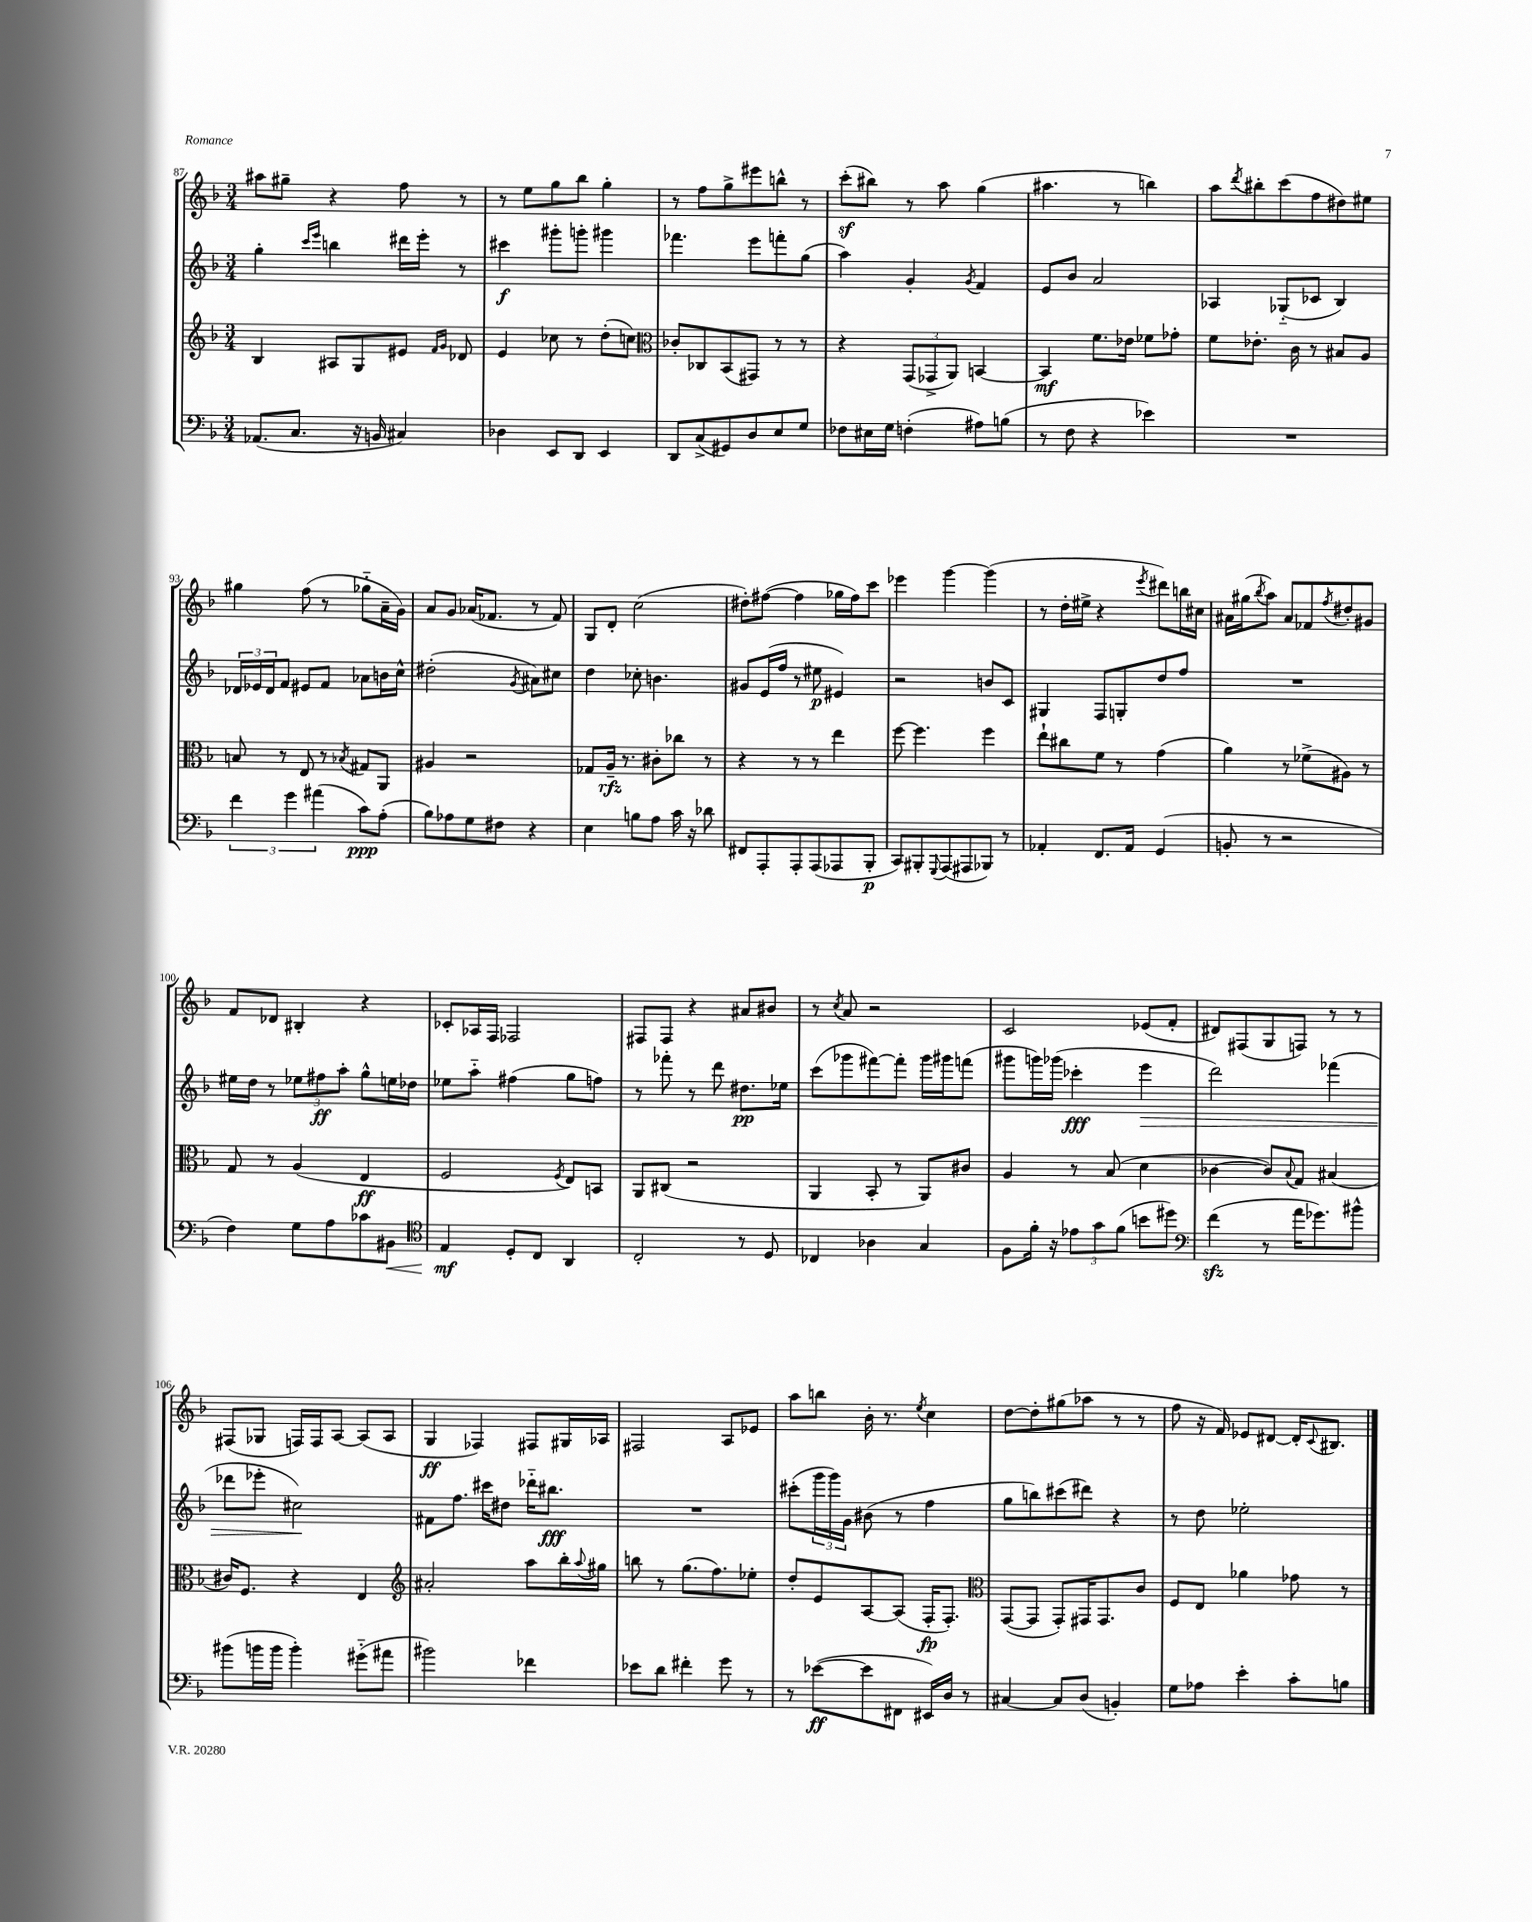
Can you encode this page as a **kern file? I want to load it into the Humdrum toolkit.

**kern	**dynam	**kern	**dynam	**kern	**dynam	**kern	**dynam
*part4	*part4	*part3	*part3	*part2	*part2	*part1	*part1
*staff4	*staff4	*staff3	*staff3	*staff2	*staff2	*staff1	*staff1
*clefF4	*	*clefG2	*	*clefG2	*	*clefG2	*
*k[b-]	*	*k[b-]	*	*k[b-]	*	*k[b-]	*
*M3/4	*	*M3/4	*	*M3/4	*	*M3/4	*
=87	=87	=87	=87	=87	=87	=87	=87
(8.AA-X/L	.	4B-/	.	4gg'\	.	8aa#X\L	.
.	.	.	.	.	.	8gg#X~\J	.
8.C/J	.	.	.	.	.	.	.
.	.	.	.	16qqccc/LL	.	.	.
.	.	.	.	16qqeee/JJ	.	.	.
.	.	8A#X/L	.	4bbn\	.	4r	.
16r	.	8G/	.	.	.	.	.
16BBn/	.	.	.	.	.	.	.
4C#X/)	.	8e#X/J	.	16ddd#X\LL	.	8ff\	.
.	.	.	.	16eee'\JJ	.	.	.
.	.	16qqf/LL	.	.	.	.	.
.	.	16qqg/JJ	.	.	.	.	.
.	.	8d-X/	.	8r	.	8r	.
=88	=88	=88	=88	=88	=88	=88	=88
4D-X\	.	4e/	.	4ccc#X\	f	8r	.
.	.	.	.	.	.	8ee\L	.
8EE/L	.	8cc-X\	.	8ggg#X'\L	.	8gg\	.
8DD/J	.	8r	.	8gggn'\J	.	8bb-\J	.
4EE/	.	(8dd'\L	.	4ggg#X\	.	4gg'\	.
.	.	8ccn\J)	.	.	.	.	.
=89	=89	=89	=89	=89	=89	=89	=89
*	*	*clefC3	*	*	*	*	*
8DD/L	.	8c-X'/L	.	4.fff-X\	.	8r	.
(8C^/	.	8C-X/	.	.	.	8ff\L	.
8GG#X/)	.	(8BB-/	.	.	.	8gg^\	.
8D/	.	8GG#X/J)	.	8eee\L	.	8eee#X\	.
8E/	.	8r	.	8fffn'\	.	8bbn^^\J	.
8G/J	.	8r	.	(8gg\J	.	8r	.
=90	=90	=90	=90	=90	=90	=90	=90
8F-X\L	.	4r	.	4aa\)	.	(8cccz'\L	.
16E#X\L	.	.	.	.	.	8bb#X\J)	.
16G\JJ	.	.	.	.	.	.	.
(4Fn'\	.	(12GG/L	.	4g'/	.	8r	.
.	.	12GG-X^/	.	.	.	.	.
.	.	.	.	.	.	8aa\	.
.	.	12AA/J)	.	.	.	.	.
.	.	.	.	8qg/	.	.	.
8A#X\L)	.	[4BBn/	.	4f/	.	(4gg\	.
(8Bn\J	.	.	.	.	.	.	.
=91	=91	=91	=91	=91	=91	=91	=91
8r	.	4BB/]	mf	8e/L	.	4.aa#X\	.
8F\	.	.	.	8b-/J	.	.	.
4r	.	8.f\L	.	2a/	.	.	.
.	.	.	.	.	.	8r	.
.	.	16e-X\Jk	.	.	.	.	.
4e-X\)	.	8f-X\L	.	.	.	4bbn\)	.
.	.	8g-X'\J	.	.	.	.	.
=92	=92	=92	=92	=92	=92	=92	=92
2.r	.	8f\L	.	4A-X/	.	8aa\L	.
.	.	.	.	.	.	8qddd/	.
.	.	8.e-X'\J	.	.	.	8bb#X'\	.
.	.	.	.	(8G-X/L	.	(8ccc\	.
.	.	16c\	.	.	.	.	.
.	.	8r	.	8c-X/J	.	8ff\	.
.	.	8B#X/L	.	4B-/)	.	8dd#X\)	.
.	.	8A/J	.	.	.	8ee#X\J	.
!!LO:LB:g=z
=93	=93	=93	=93	=93	=93	=93	=93
6f\	.	8Bn/	.	24d-X/LL	.	4gg#X\	.
.	.	.	.	24e-X/	.	.	.
.	.	.	.	24d-/J	.	.	.
.	.	8r	.	8f/J	.	.	.
6g\	.	.	.	.	.	.	.
.	.	8E/	.	8e#X/L	.	(8ff\	.
(6a#X\	.	.	.	.	.	.	.
.	.	8r	.	8f/J	.	8r	.
.	.	8qB-X/	.	.	.	.	.
8c\L)	ppp	8G#X/L	.	8a-X\L	.	8gg-X\L	.
(8A'\J	.	8AA/J	.	16bn\L	.	16a~\L	.
.	.	.	.	16cc^^\JJ	.	16g\JJ)	.
=94	=94	=94	=94	=94	=94	=94	=94
8B-\L)	.	4A#X/	.	(2dd#X'\	.	8a/L	.
8A-X\	.	.	.	.	.	8g/J	.
8G\	.	2r	.	.	.	(16a-X/KL	.
.	.	.	.	.	.	8.f-X/J	.
8F#X\J	.	.	.	.	.	.	.
.	.	.	.	8qg/	.	.	.
4r	.	.	.	8a#X\L)	.	8r	.
.	.	.	.	8cc#X\J	.	8f-/)	.
=95	=95	=95	=95	=95	=95	=95	=95
4E\	.	8G-X/L	.	4dd\	.	8G/L	.
.	.	16A~/Jk	rfz	.	.	8d'/J	.
.	.	8.r	.	.	.	.	.
8Bn\L	.	.	.	8cc-X'\	.	(2cc\	.
8A\J	.	8c#X'\L	.	4.bn\	.	.	.
16c\	.	8cc-X\J	.	.	.	.	.
16r	.	.	.	.	.	.	.
8d-X\	.	8r	.	.	.	.	.
=96	=96	=96	=96	=96	=96	=96	=96
8FF#X/L	.	4r	.	8g#X/L	.	8dd#X'\L)	.
8AAA'/	.	.	.	(16e/L	.	([8ff#X\J	.
.	.	.	.	16ff/JJ	.	.	.
8AAA'/	.	8r	.	8r	.	4ff#\]	.
(8AAA/	.	8r	.	8ee#X\	p	.	.
8AAA-X/	.	4ee\	.	4e#X/)	.	16gg-X\LL	.
.	.	.	.	.	.	16ff#\J)	.
8BBB-'/J	p	.	.	.	.	8ccc\J	.
=97	=97	=97	=97	=97	=97	=97	=97
8CC/L)	.	[8ff\	.	2r	.	4eee-X\	.
8BBB#X'/	.	4.ff\]	.	.	.	.	.
8qqGGG/	.	.	.	.	.	.	.
(8AAA/	.	.	.	.	.	[4ggg\	.
8AAA#X/	.	.	.	.	.	.	.
8BBB-X/J)	.	4ff\	.	8bn/L	.	(4ggg\]	.
8r	.	.	.	8c/J	.	.	.
=98	=98	=98	=98	=98	=98	=98	=98
4AA-X'/	.	8ee`\L	.	4G#X/	.	8r	.
.	.	8cc#X\	.	.	.	16dd'\LL	.
.	.	.	.	.	.	16ee#X^\JJ	.
8.FF/L	.	8f\J	.	8F/L	.	4r	.
.	.	8r	.	8Gn'/	.	.	.
16AA-/Jk	.	.	.	.	.	.	.
.	.	.	.	.	.	8qeee/	.
(4GG/	.	(4g\	.	8dd/	.	8ddd#X\L)	.
.	.	.	.	8ff/J	.	16bbn\L	.
.	.	.	.	.	.	16cc#X\JJ	.
=99	=99	=99	=99	=99	=99	=99	=99
8BBn'/	.	4a\)	.	2.r	.	16a#X\LL	.
.	.	.	.	.	.	(16gg#X\J	.
.	.	.	.	.	.	8qbb-/	.
8r	.	.	.	.	.	8aa\J)	.
2r	.	8r	.	.	.	8a#/L	.
.	.	(8f-X^\L	.	.	.	8f-X/	.
.	.	.	.	.	.	8qff/	.
.	.	8A#X\J)	.	.	.	8dd#X'/	.
.	.	8r	.	.	.	8g#X/J	.
!!LO:LB:g=z
=100	=100	=100	=100	=100	=100	=100	=100
4F\)	.	8G/	.	16ee#X\LL	.	8f/L	.
.	.	.	.	16dd\JJ	.	.	.
.	.	8r	.	8r	.	8d-X/J	.
8G\L	.	(4A/	.	12ee-X\L	.	4B#X'/	.
.	.	.	.	12ff#X\	ff	.	.
8A\	.	.	.	.	.	.	.
.	.	.	.	12aa'\J	.	.	.
8c-X\	.	4E/	ff	8gg^^\L	.	4r	.
!	!LO:HP:b	!	!	!	!	!	!
8BB#X\J	<	.	.	16een\L	.	.	.
.	.	.	.	16dd-X\JJ	.	.	.
=101	=101	=101	=101	=101	=101	=101	=101
*clefC4	*	*	*	*	*	*	*
4E/	mf	2F/	.	8ee-X\L	.	8c-X'/L	.
.	.	.	.	8aa\J	.	16A-X/L	.
.	.	.	.	.	.	16F/JJ	.
8D'/L	[	.	.	(4ff#X\	.	2F-X/	.
8C/J	.	.	.	.	.	.	.
.	.	8qF/	.	.	.	.	.
4AA/	.	8E/L)	.	8gg\L	.	.	.
.	.	8BBn/J	.	8ffn\J)	.	.	.
=102	=102	=102	=102	=102	=102	=102	=102
2C'/	.	8AA/L	.	8r	.	8F#X/L	.
.	.	(8C#X/J	.	8fff-X'\	.	8F#/J	.
.	.	2r	.	8r	.	4r	.
.	.	.	.	8ddd\	.	.	.
8r	.	.	.	8.dd#X\L	pp	8a#X/L	.
8D/	.	.	.	.	.	8b#X/J	.
.	.	.	.	16ee-X\Jk	.	.	.
=103	=103	=103	=103	=103	=103	=103	=103
4C-X/	.	4AA/	.	(8ccc\L	.	8r	.
.	.	.	.	.	.	8qcc/	.
.	.	.	.	8ggg-X\	.	8a/	.
4A-X\	.	8BB-'/	.	[8fff#X\)	.	2r	.
.	.	8r	.	8fff#'\J]	.	.	.
4G/	.	8AA/L)	.	16ggg-\LL	.	.	.
.	.	.	.	16ggg#X\J	.	.	.
.	.	8c#X/J	.	(8fffn\J	.	.	.
=104	=104	=104	=104	=104	=104	=104	=104
8F\L	.	4A/	.	8ggg#X\L	.	2c/	.
16f'\Jk	.	.	.	16gggn\L)	.	.	.
16r	.	.	.	(16ggg-X\JJ	.	.	.
12e-X\L	.	8r	.	4ccc-X'\	fff	.	.
12g\	.	.	.	.	.	.	.
.	.	(8B-/	.	.	.	.	.
(12f\J	.	.	.	.	.	.	.
!	!	!	!	!	!LO:HP:b	!	!
8bn\L	.	4d\	.	4eee\	>	(8e-X/L	.
8dd#X\J)	.	.	.	.	.	8f'/J	.
=105	=105	=105	=105	=105	=105	=105	=105
*clefF4	*	*	*	*	*	*	*
(4fzz\	.	[4c-X\	.	2ddd\)	.	8d#X/L)	.
.	.	.	.	.	.	(8F#X/	.
8r	.	8c-/L])	.	.	.	8G/	.
.	.	8qqB-/	.	.	.	.	.
16a\KL	.	8G/J	.	.	.	8Fn/J)	.
8.g-X\)	.	.	.	.	.	.	.
.	.	(4B#X/	.	(4fff-X\	.	8r	.
8b#X^^\J	.	.	.	.	.	8r	.
!!LO:LB:g=z
=106	=106	=106	=106	=106	=106	=106	=106
(8b#X\L	.	16c#X/KL)	.	8ddd-X\L	.	(8F#X/L	.
.	.	8.F/J	.	.	.	.	.
16bn\L	.	.	.	8eee-X'\J	.	8G-X/J	.
16b\JJ	.	.	.	.	.	.	.
4b'\)	.	4r	.	2cc#X\)	.	16Fn/LL)	.
.	.	.	.	.	.	16F/J	.
.	.	.	.	.	.	[8A/J	.
(8g#X\L	.	4E/	.	.	.	(8A/L]	.
8a#X\J	.	.	.	.	.	8A/J	.
.	.	.	.	.	]	.	.
=107	=107	=107	=107	=107	=107	=107	=107
*	*	*clefG2	*	*	*	*	*
2b#X\)	.	2a#X'/	.	8f#X\L	.	4G/	ff
.	.	.	.	8.ff\J	.	.	.
.	.	.	.	.	.	4F-X/)	.
.	.	.	.	16ccc#X\KL	.	.	.
.	.	.	.	8dd#X\J	.	.	.
4f-X\	.	8aa\L	.	16ddd-X\KL	.	8F#X/L	.
.	.	.	.	8.bb#X\J	fff	.	.
.	.	16bb-'\L	.	.	.	16G#X/L	.
.	.	8qqaa/	.	.	.	.	.
.	.	16gg#X\JJ	.	.	.	16A-X/JJ	.
=108	=108	=108	=108	=108	=108	=108	=108
8e-X\L	.	8bbn\	.	2.r	.	2F#X/	.
8d\J	.	8r	.	.	.	.	.
4f#X'\	.	(8.gg\L	.	.	.	.	.
.	.	8.ff\)	.	.	.	.	.
8g\	.	.	.	.	.	8A/L	.
8r	.	8ee-X'\J	.	.	.	8e-X/J	.
=109	=109	=109	=109	=109	=109	=109	=109
8r	.	8dd'/L	.	(8ccc#X'\L	.	8aa\L	.
([8e-X\L	ff	8e/	.	24ggg\L	.	8bbn\J	.
.	.	.	.	24ggg\)	.	.	.
.	.	.	.	24g\JJ	.	.	.
8e-\]	.	[8A/	.	(8b#X\	.	16b-'\	.
.	.	.	.	.	.	8.r	.
8FF#X\J	.	(8A/J]	.	8r	.	.	.
.	.	.	.	.	.	8qee/	.
16EE#X/LL)	.	16F'/KL	fp	4ff\	.	4cc\	.
16D/JJ	.	8.F'/J)	.	.	.	.	.
8r	.	.	.	.	.	.	.
=110	=110	=110	=110	=110	=110	=110	=110
*	*	*clefC3	*	*	*	*	*
[4C#X/	.	([8GG/L	.	8gg\L	.	[8dd\L	.
.	.	8GG/J]	.	8bbn\)	.	8dd'\]	.
8C#/L]	.	8GG'/L)	.	(8ccc#X\	.	(8gg#X\	.
(8D/J	.	16GG#X/K	.	8ddd#X\J)	.	8aa-X\J	.
.	.	8.GG#/	.	.	.	.	.
4BBn'/)	.	.	.	4r	.	8r	.
.	.	8c/J	.	.	.	8r	.
=111	=111	=111	=111	=111	=111	=111	=111
8G\L	.	8F/L	.	8r	.	8ff\	.
8A-X\J	.	8E/J	.	8dd\	.	16r	.
.	.	.	.	.	.	16f/)	.
4e'\	.	4a-X\	.	2ee-X'\	.	8e-X/L	.
.	.	.	.	.	.	[8d#X/J	.
8c'\L	.	8g-X\	.	.	.	16d#'/KL]	.
.	.	.	.	.	.	8qqc/	.
.	.	.	.	.	.	8.B#X/J	.
8Bn\J	.	8r	.	.	.	.	.
==	==	==	==	==	==	==	==
*-	*-	*-	*-	*-	*-	*-	*-
